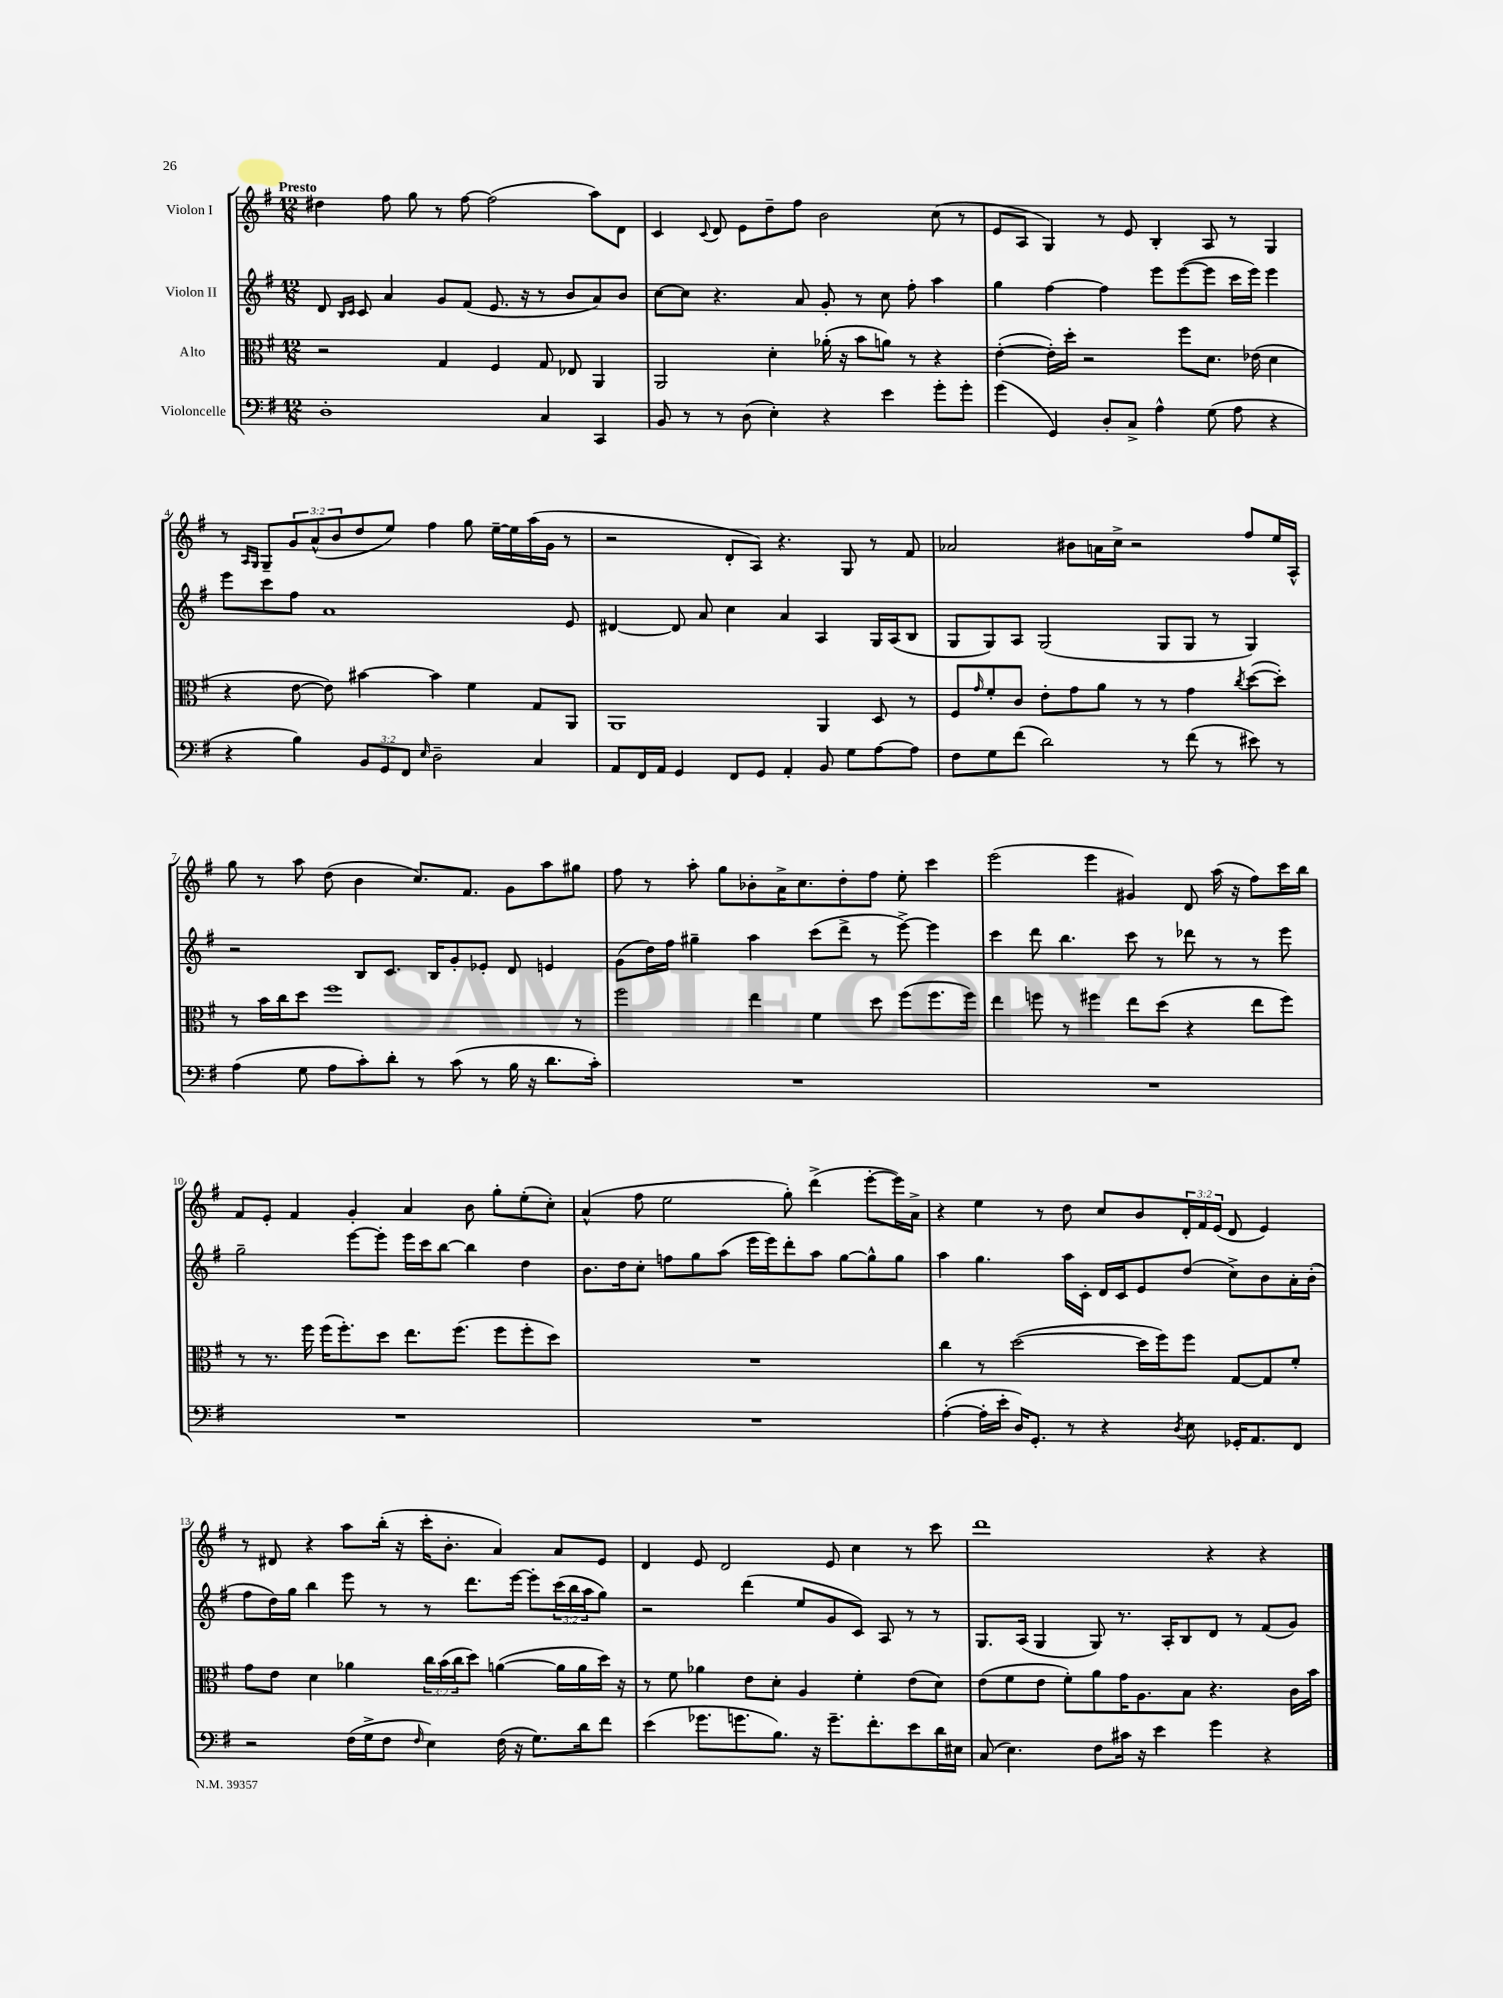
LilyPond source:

<<
\new StaffGroup <<
\new Staff = "s0" \with { instrumentName = "Violon I" } {
    \clef treble \key g \major \numericTimeSignature \time 12/8 \override Staff.TupletNumber.text = #tuplet-number::calc-fraction-text \tempo "Presto"
    dis''4 fis''8 g''8 r8 fis''8~ fis''2( a''8) d'8 |
    c'4 \appoggiatura { c'8 } d'8 e'8 d''8-- fis''8 b'2 c''8( r8 |
    e'8 a8 g4) r8 e'8 b4-. a8 r8 g4 |
    r8 \grace { a16 g16 } g8-- \tuplet 3/2 { g'8 a'8-^( b'8 } d''8 e''8) fis''4 g''8 e''16~-- e''16 a''16( g'16 r8 |
    r2 d'8-. a8) r4. g8 r8 fis'8 |
    aes'2 bis'8 a'16 c''16-> r2 fis''8 e''16 a16-^ |
    g''8 r8 a''8 d''8( b'4 c''8.) fis'8. g'8 a''8 gis''8 |
    fis''8 r8 a''8-. g''8 bes'8-. a'16-> c''8. d''8-. fis''8 e''8-. c'''4 |
    e'''2( e'''4 gis'4) d'8 a''16( r16 fis''8) c'''16 b''16 |
    fis'8 e'8-. fis'4 g'4-. a'4 b'8 g''8-. e''8-.( c''8-.) |
    a'4-^( fis''8 e''2 g''8-.) d'''4->( e'''8~-. e'''16) a'16-> |
    r4 e''4 r8 d''8 c''8 b'8 \tuplet 3/2 { d'16-. fis'16 e'16( } d'8 e'4) |
    r8 dis'8 r4 a''8 b''16-.( r16 c'''16-. b'8.-. a'4) a'8 e'8 |
    d'4 e'8 d'2 e'8 c''4 r8 c'''8 |
    d'''1 r4 r4 \bar "|." |
}
\new Staff = "s1" \with { instrumentName = "Violon II" } {
    \clef treble \key g \major \numericTimeSignature \time 12/8 \override Staff.TupletNumber.text = #tuplet-number::calc-fraction-text
    d'8 \grace { b16 c'16 } c'8 a'4 g'8 fis'8( e'8. r16 r8 b'8 a'8) b'8 |
    c''8~ c''8 r4. a'8 g'8-. r8 c''8 fis''8-. a''4 |
    g''4 fis''4~ fis''4 e'''8 e'''8~( e'''8 c'''16 e'''16) e'''4 |
    e'''8 c'''8 fis''8 a'1 e'8 |
    dis'4~ dis'8 a'8 c''4 a'4 a4 g16 a16( b8 |
    g8 g8) a8 g2( g8 g8 r8 g4) |
    r2 b8 c'8. b16 g'8-. ees'8-. d'8 e'4 |
    g'8( d''16) fis''16 gis''4-- a''4 c'''8( d'''8-> r8 e'''8~->) e'''4 |
    c'''4 d'''8 b''4. c'''8 r8 des'''8 r8 r8 e'''8 |
    g''2-- e'''8~ e'''8-. e'''16 c'''16 b''8~ b''4 d''4 |
    b'8. d''16 c''8-. f''8 g''8 a''8( e'''16 e'''16) d'''8-. a''8 g''8~ g''8-^ g''8 |
    a''4 g''4. a''16 c'16-. d'16 c'16 e'8 d''8( c''8->) b'8 a'16-. b'16-.( |
    fis''8 d''16) g''16 b''4 e'''8 r8 r8 d'''8. e'''16~ e'''8-. \tuplet 3/2 { c'''16( b''16 a''16 } g''8) |
    r2 d'''4( e''8 g'8 c'8) a8 r8 r8 |
    g8. a16( g4 g8) r8. a16-. b8 d'8 r8 fis'8( g'8) \bar "|." |
}
\new Staff = "s2" \with { instrumentName = "Alto" } {
    \clef alto \key g \major \numericTimeSignature \time 12/8 \override Staff.TupletNumber.text = #tuplet-number::calc-fraction-text
    r2 g4 fis4 g8 ees8 a,4 |
    a,2 d'4-. aes'16-.( r16 b'8 a'8) r8 r4 |
    e'4~-.( e'16-.) d''16-. r2 fis''8 d'8. ees'16( d'4 |
    r4 e'8~ e'8) bis'4~ bis'4 fis'4 g8 a,8 |
    a,1 a,4 d8 r8 |
    fis8 \grace { g'16 } fis'8-. c'8 e'8-. g'8 a'8 r8 r8 g'4 \acciaccatura { c''8 } d''8~( d''8-.) |
    r8 b'16 c''16 d''8 fis''1 r8 |
    fis''2 e''4 fis'4 d''8 fis''8( fis''8. fis''16) |
    e''4 f''8 r8 fis''4 e''8 d''8( r4 e''8 fis''8) |
    r8 r8. fis''16 fis''16( fis''8.-.) d''8 e''8. fis''8.( fis''8 fis''8-. d''8) |
    R1. |
    c''4 r8 d''2~( d''16 fis''16) fis''8 g8~ g8 fis'8-. |
    g'8 e'8 d'4 aes'4 \tuplet 3/2 { c''16 b'16( c''16 } d''8) a'4~( a'16 a'16 d''16) r16 |
    r8 fis'8 aes'4 e'8 d'8-. a4 fis'4-. e'8( d'8) |
    e'8( fis'8 e'8 fis'8-.) a'8 g'16 a8. b8 r4. c'16 b'16 \bar "|." |
}
\new Staff = "s3" \with { instrumentName = "Violoncelle" } {
    \clef bass \key g \major \numericTimeSignature \time 12/8 \override Staff.TupletNumber.text = #tuplet-number::calc-fraction-text
    d1-. c4 c,4 |
    b,8 r8 r8 d8( e4-.) r4 e'4 g'8-. g'8-. |
    g'4( g,4) d8-. c8-> a4-^ g8( a8 r4 |
    r4 b4) \tuplet 3/2 { b,8 g,8 fis,8 } \grace { e16 } d2-- c4 |
    a,8 fis,16 a,16 g,4 fis,8 g,8 a,4-. b,8 g8 a8~ a8 |
    fis8 g8 fis'8( d'2) r8 fis'8( r8 eis'8) r8 |
    a4( g8 a8 c'8-.) d'8-. r8 c'8( r8 b16 r16 d'8. c'16-.) |
    R1. |
    R1. |
    R1. |
    R1. |
    a4~-.( a16-. e'16-. d16) g,8.-. r8 r4 \acciaccatura { d8 } e8 ges,16-. a,8. fis,8 |
    r2 fis16( g16-> fis8 \grace { fis16 } e4) fis16( r16 g8.) d'16 fis'8 |
    e'4( ges'8. g'8. b8.) r16 g'8.-- fis'8.-. e'8 d'16 eis16 |
    c8( e4.) fis8 cis'16 r16 e'4 g'4 r4 \bar "|." |
}
>>
>>
